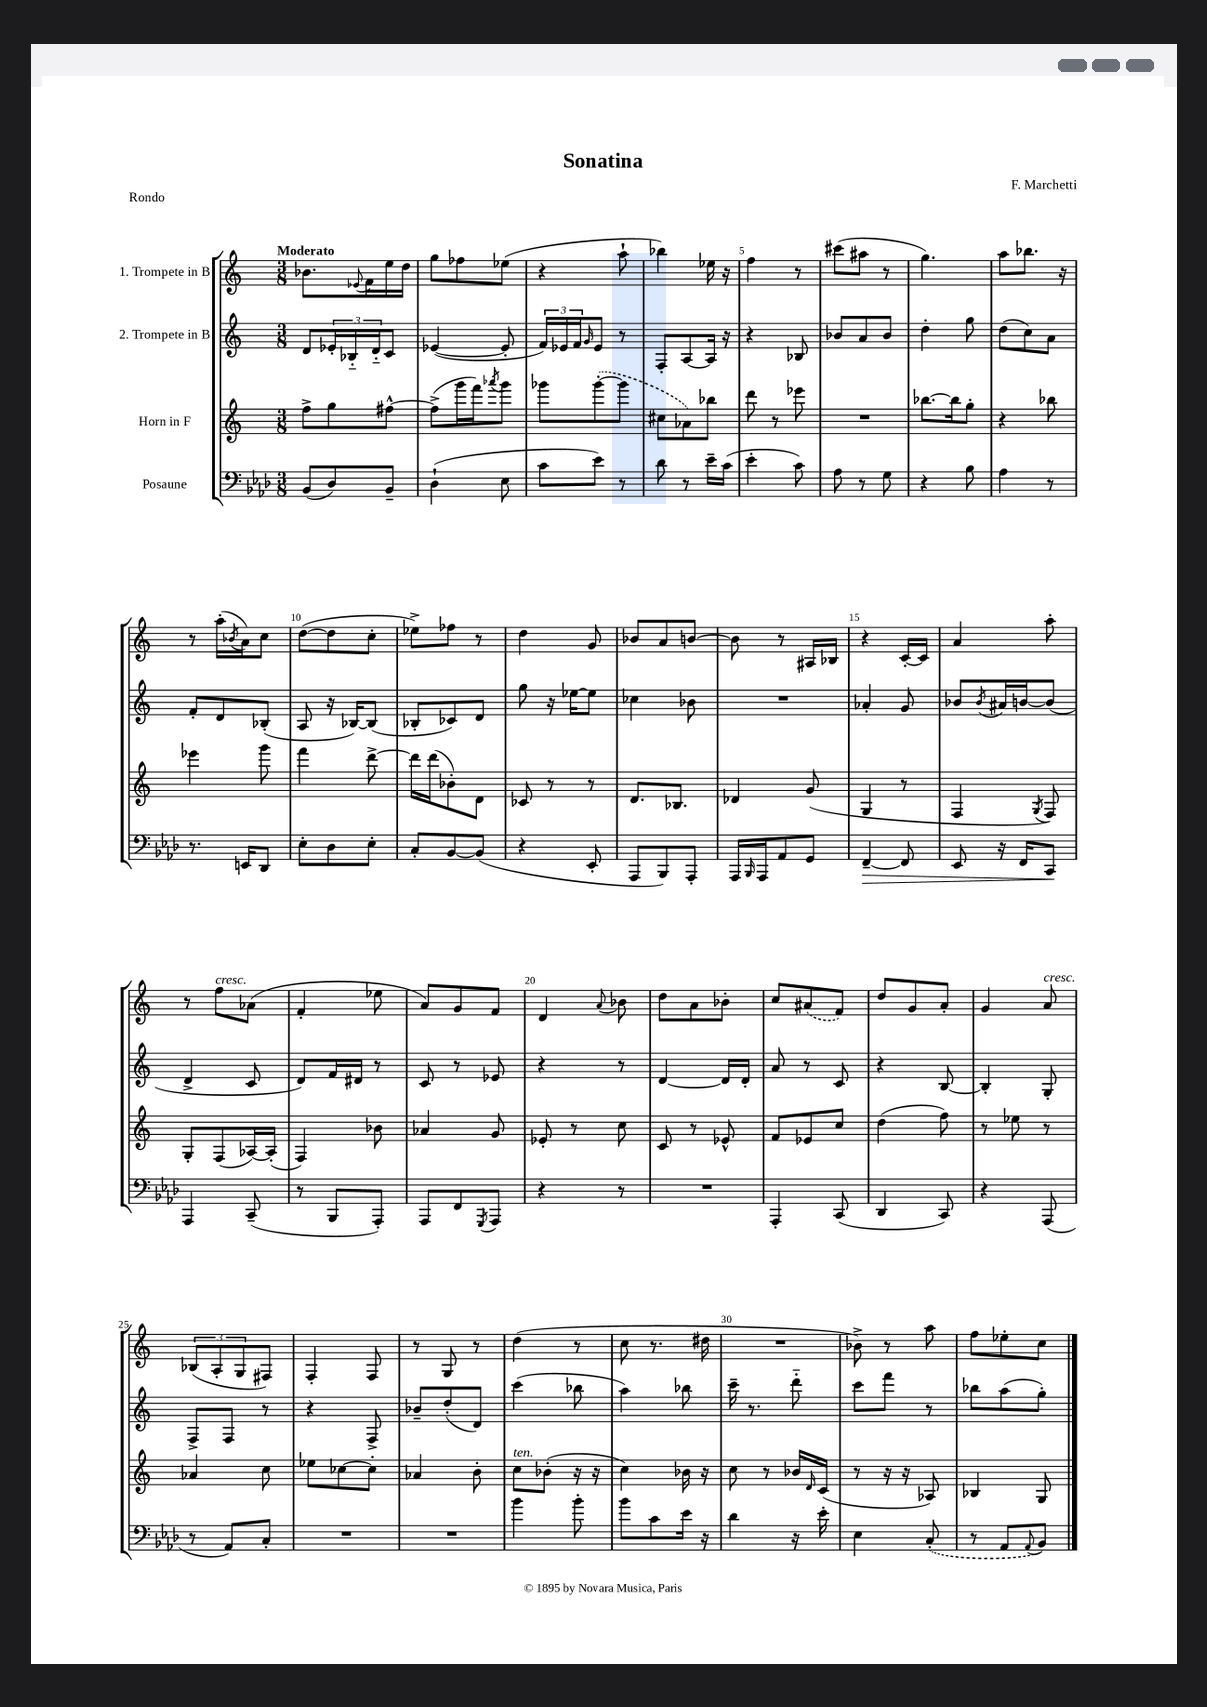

**kern	**kern	**kern	**kern
*staff4	*staff3	*staff2	*staff1
*clefF4	*clefG2	*clefG2	*clefG2
*k[b-e-a-d-]	*k[]	*k[]	*k[]
*M3/8	*M3/8	*M3/8	*M3/8
(8BB-/L	8ff^\L	8d/L	8.b-\L
8D-/)	8gg\	24e-'/L	.
.	.	24B-'~/	.
.	.	.	8qqe-/
.	.	.	16f\L
.	.	24d'~/J	.
8BB-~/J	[8ff#^^\J	8c/J	16ee\
.	.	.	16dd\JJ
=	=	=	=
(4D-`\	(8ff#^\]L	([4e-/	8gg\L
.	16ggg\L	.	8ff-\
.	16fff\J)	.	.
.	8qaaa-/	.	.
8E-\	8ggg\J	8e-'/]	(8ee-\J
=	=	=	=
8c\L	8ggg-\L	24f/LL)	4r
.	.	24e-/	.
.	.	24f/J	.
.	.	16qqg/	.
8e-\J)	([8ggg-'\	8e-/J	.
8r	8ggg-\]J	8r	8aa`\
=	=	=	=
8d-\	8cc#\L	8F'/L	4bb-\)
8r	8a-\)	[8A/	.
16e-~\LL	8bb-\J	16A/]Jk	16ee-\
(16c\JJ	.	16r	16r
=	=	=	=
4e-'\	8ddd\	4r	4ff\
.	8r	.	.
8c\)	8eee-\	8B-/	8r
=	=	=	=
8A-\	4.r	8b-/L	(8ccc#\L
8r	.	8a/	8aa#\J
8G\	.	8b-/J	8r
=	=	=	=
4r	[8.bb-\L	4dd'\	4.gg\)
.	16bb-\]k	.	.
8B-\	8gg'\J	8gg\	.
=	=	=	=
4A-\	4r	(8dd\L	8aa\L
.	.	8cc\)	8.bb-\J
8r	8bb-\	8a\J	.
.	.	.	16r
=	=	=	=
8.r	4eee-\	8f'/L	8r
.	.	8d/	(16aa'\LL
.	.	.	8qb-/
16EE/LK	.	.	16a\J)
8DD-/J	8ggg\	(8B-'/J	8cc\J
=	=	=	=
8E-'\L	4fff\	8A/	([8dd\L
8D-\	.	16r	8dd\]
.	.	[16B-/LK)	.
8E-'\J	[8ddd^\	(8B-/]J	8cc'\J
=	=	=	=
8C'/L	16ddd\]LL	8B-'/L	8ee-^\L)
.	(16ddd\J	.	.
[8BB-/	8b-'\)	8c-/)	8ff-\J
(8BB-/]J	8d\J	8d/J	8r
=	=	=	=
4r	8c-/	8gg\	4dd\
.	8r	16r	.
.	.	[16ee-\LK	.
8EE-'/	8r	8ee-\]J	8g/
=	=	=	=
8AAA-/L	8.d/L	4cc-\	8b-/L
8BBB-/)	.	.	8a/
.	8.B-/J	.	.
8AAA-'/J	.	8b-\	[8b/J
=	=	=	=
16AAA-/LL	4d-/	4.r	8b\]
16qqBBB-/	.	.	.
16AAA-/J	.	.	.
8AA-/	.	.	8r
8GG/J	(8g/	.	16A#/LL
.	.	.	16B-/JJ
=	=	=	=
[4FF~/	4G/	4a-'/	4r
8FF/]	8r	8g/	[16c'/LL
.	.	.	16c/]JJ
=	=	=	=
8EE-/	4F/	8b-/L	4a/
.	.	8qb-/	.
16r	.	16a#/L	.
16FF/LK	.	[16b/J	.
.	8qG/	.	.
8CC/J	8F/)	(8b/]J	8aa'\
=	=	=	=
4AAA-/	8G'/L	4d^/	8r
.	(8F/	.	8ff\L
(8CC~/	[16A-/L)	8c/	(8a-\J
.	(16A-'/]JJ	.	.
=	=	=	=
8r	4F/)	8d/L)	4f'/
8BBB-/L	.	16f/L	.
.	.	16d#/JJ	.
8AAA-'/J)	8b-\	8r	8ee-\
=	=	=	=
8AAA-/L	4a-/	8c/	8a/L)
8FF/	.	8r	8g/
8qGGG/	.	.	.
8AAA-/J	8g/	8e-/	8f/J
=	=	=	=
4r	8e-'/	4r	4d/
.	8r	.	.
.	.	.	8qqa/
8r	8cc\	8r	8b-\
=	=	=	=
4.r	8c/	[4d/	8dd\L
.	8r	.	8a\
.	8e-^^/	16d/]LL	8b-'\J
.	.	16d'/JJ	.
=	=	=	=
4AAA-'/	8f/L	8a/	8cc/L
.	8e-/	8r	(8a#/
(8CC/	8cc/J	8c/	8f/J)
=	=	=	=
4DD-/	(4dd\	4r	8dd/L
.	.	.	8g/
8CC/)	8ff\)	[8B/	8a'/J
=	=	=	=
4r	8r	4B'/]	4g/
.	8ee-\	.	.
(8AAA-/	8r	8G'/	8a/
=	=	=	=
8r	4a-/	8F^/L	(12B-/L
.	.	.	12A'/
8AA-/L)	.	8F/J	.
.	.	.	12G/
8C'/J	8cc\	8r	8F#/J)
=	=	=	=
4.r	8ee-\L	4r	4F'/
.	[8cc-\	.	.
.	8cc-'\]J	8F^/	8F/
=	=	=	=
4.r	4a-/	8b-~/L	8r
.	.	(8dd'/	8G/
.	8b'\	8d/J)	8r
=	=	=	=
4b-\	8cc\L	(4ccc\	(4dd\
.	(8b-'\J	.	.
8b-'\	16r	8bb-\	8r
.	16r	.	.
=	=	=	=
8b-\L	4cc\)	4aa\)	8cc\
8c\	.	.	8.r
16e-\Jk	16b-\	8bb-\	.
16r	16r	.	16dd#\
=	=	=	=
4d-\	8cc\	16ccc~\	4.r
.	.	8.r	.
.	8r	.	.
16r	16b-/LL	8ddd'~\	.
.	16qqd/	.	.
16e-'\	(16c/JJ	.	.
=	=	=	=
4E-\	8r	8ccc\L	8b-^\)
.	16r	8fff\J	8r
.	16r	.	.
(8C'/	8A-/)	8r	8aa\
=	=	=	=
8r	4B-/	8bb-\L	8ff\L
8AA-/L	.	(8aa\	8ee-'\
8qqAA-/	.	.	.
8BB-/J)	8G/	8gg'\J)	8cc\J
==	==	==	==
*-	*-	*-	*-
